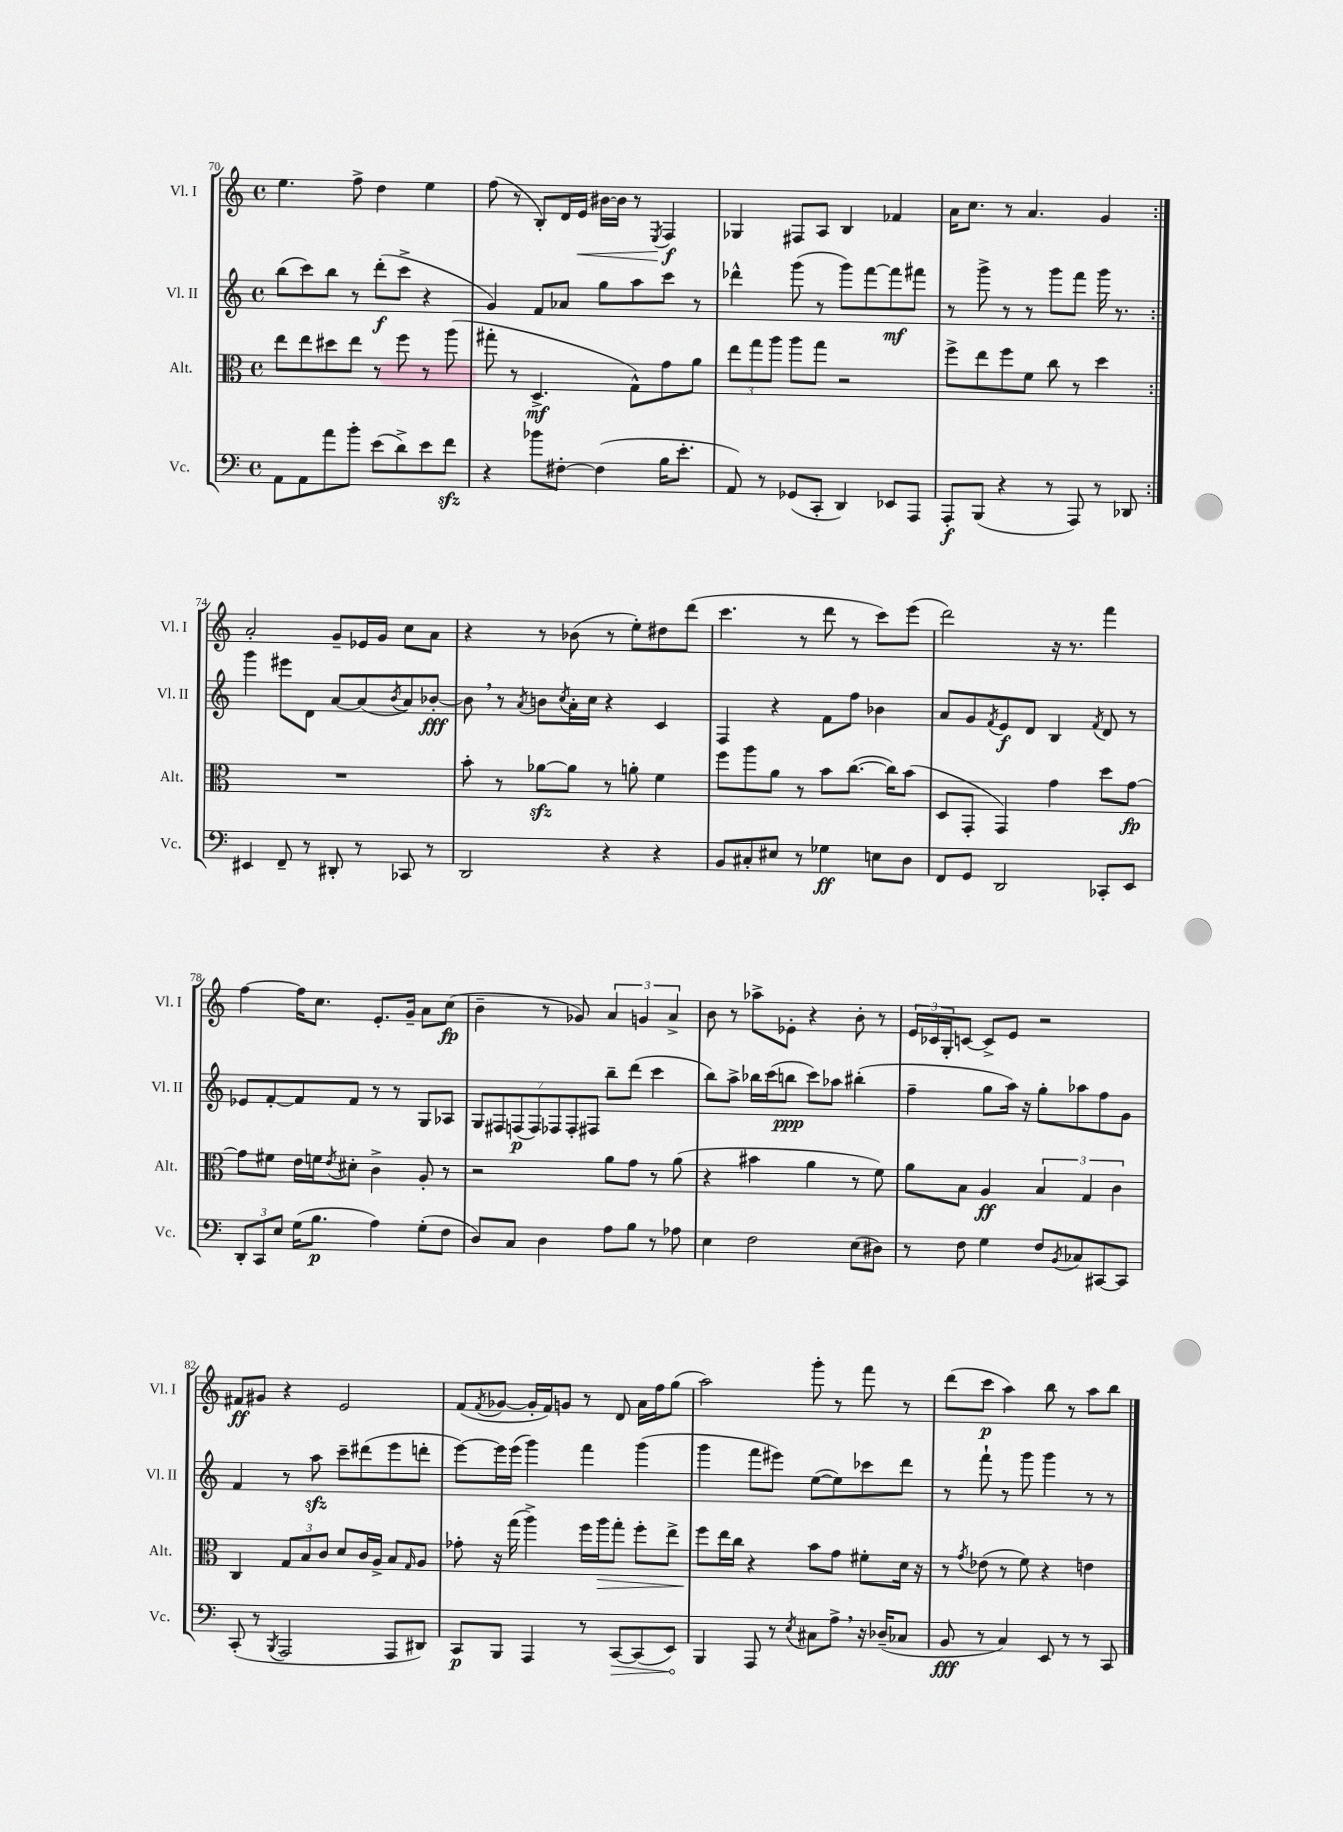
<<
\new StaffGroup <<
\new Staff = "s0" \with { instrumentName = "Vl. I" shortInstrumentName = "Vl. I" } {
    \clef treble \key c \major \defaultTimeSignature \time 4/4
    \repeat volta 2 { e''4. f''8-> d''4 e''4 |
    f''8( r8 b8-.) d'16 e'16\< bis'16~ bis'16 r8 \acciaccatura { e8 } f4\f\! |
    ges4 fis8 a8 b4 fes'4 |
    a'16 c''8. r8 a'4. g'4 | }
    a'2-. g'8-- ees'16 g'16 c''8 a'8 |
    r4 r8 bes'8( r8 e''8-.) dis''8 d'''8( |
    c'''4. r8 d'''8 r8 c'''8) e'''8( |
    d'''2) r16 r8. f'''4 |
    f''4~ f''16 c''8. e'8.-. g'16-- a'8 c''8\fp( |
    b'4-- r8 ges'8) \tuplet 3/2 { a'4 g'4 a'4-> } |
    b'8 r8 aes''8-> ees'8-. r4 b'8-. r8 |
    \tuplet 3/2 { e'16 ces'16 g16-. } c'8~ c'8-> e'8 r2 |
    fis'8\ff gis'8 r4 e'2 |
    f'8( \acciaccatura { f'8 } ges'8~ ges'16-. f'16) g'8 r8 d'8 a'16 f''16 g''8( |
    a''2) g'''8-. r8 f'''8 r8 |
    d'''8( c'''8\p a''4) b''8 r8 a''8 b''8 \bar "|." |
}
\new Staff = "s1" \with { instrumentName = "Vl. II" shortInstrumentName = "Vl. II" } {
    \clef treble \key c \major \defaultTimeSignature \time 4/4
    \repeat volta 2 { b''8( c'''8) b''8 r8 d'''8-.\f( c'''8-> r4 |
    g'4) f'8 aes'8 g''8 a''8 c'''8 r8 |
    des'''4-^ g'''8( r8 g'''8) f'''8~ f'''8\mf fis'''8 |
    r8 g'''8-> r8 r8 g'''8 f'''8 g'''16 r8. | }
    g'''4 eis'''8 d'8 a'8~ a'8( \acciaccatura { b'8 } a'8) bes'8~-.\fff |
    bes'8 \breathe r8 \acciaccatura { a'8 } b'8 \acciaccatura { c''8 } a'16-. c''16 r4 c'4 |
    f4 r4 f'8 f''8 bes'4 |
    a'8 g'8 \acciaccatura { f'8 } e'8\f d'8 b4 \acciaccatura { f'8 } d'8 r8 |
    ees'8 f'8~-. f'8 f'8 r8 r8 g8 aes8 |
    \tuplet 7/4 { g8 fis8 f8\p( f8) fes8 fes8-. fis8 } b''8-- d'''8( c'''4 |
    b''8) a''8-> bes''16 c'''16( b''8\ppp c'''8) aes''8 bis''4-.( |
    f''4-- g''8 a''16) r16 g''8-. aes''8 f''8 g'8 |
    f'4 r8 a''8\sfz c'''8-- dis'''8( e'''8 d'''8-. |
    e'''8~) e'''16 e'''16( g'''4) f'''4 g'''4( |
    g'''4 f'''8 eis'''8) e''8~( e''8) ces'''8 d'''8 |
    r8 f'''8-! r8 g'''8 g'''4 r8 r8 \bar "|." |
}
\new Staff = "s2" \with { instrumentName = "Alt." shortInstrumentName = "Alt." } {
    \clef alto \key c \major \defaultTimeSignature \time 4/4
    \repeat volta 2 { e''8 e''8 dis''8 e''8 r8 f''8 r8 a''8( |
    gis''8-. r8 d4.->\mf g8-^) g'8 a'8 |
    \tuplet 3/2 { e''8 g''8 a''8 } a''8 g''8 r2 |
    f''8-> e''8 f''8 f'8 c''8 r8 d''4 | }
    R1 |
    b'8-. r8 aes'8~\sfz aes'8 r8 a'8-. f'4 |
    f''8 a''8 a'8 r8 b'8 c''8.~( c''16) b'8( |
    d8 g,8-. g,4) g'4 d''8 g'8~\fp |
    g'8 fis'8 e'16 f'16 \acciaccatura { e'8 } dis'8-. c'4-> a8-. r8 |
    r2 a'8 g'8 r8 a'8( |
    r4 bis'4 a'4 r8 f'8) |
    a'8 b8 a4\ff \tuplet 3/2 { b4 g4 c'4 } |
    c4 \tuplet 3/2 { g8 b8 c'8 } d'8 c'16 a16-> b8 \grace { g16 } a8 |
    ges'8-. r16 g''16( a''4->) f''16 a''16\> g''8-. f''8-. e''8-> |
    f''8\! e''16 c''16 r4 b'8 g'8 fis'8-. d'16 r16 |
    r8 \acciaccatura { g'8 } ees'8( r8 f'8) r4 e'4 \bar "|." |
}
\new Staff = "s3" \with { instrumentName = "Vc." shortInstrumentName = "Vc." } {
    \clef bass \key c \major \defaultTimeSignature \time 4/4
    \repeat volta 2 { a,8 a,8 a'8 b'8-. e'8( d'8->) e'8 f'8\sfz |
    r4 bes'8 fis8~-. fis4( b16 e'8.-. |
    a,8) r8 ges,8( c,8-. d,4) ees,8 a,,8 |
    a,,8-.\f b,,8( r4 r8 a,,8) r8 des,8 | }
    eis,4 f,8-- r8 dis,8-. r8 ces,8 r8 |
    d,2 r4 r4 |
    b,8 cis8-. eis8 r8 ges4\ff e8 d8 |
    f,8 g,8 d,2 ces,8-. e,8 |
    \tuplet 3/2 { d,8-. c,8 e8 } g16( b8.\p a4) g8-.( f8 |
    d8) c8 d4 a8 b8 r8 aes8 |
    e4 f2 e8( dis8) |
    r8 f8 g4 f8 \acciaccatura { b,8 } ces8 cis,8~ cis,8 |
    c,8-.( r8 \acciaccatura { b,,8 } a,,2 a,,8 dis,8) |
    c,8\p b,,8 a,,4 r8 \once \override Hairpin.circled-tip = ##t c,8~\> c,8( e,8\!) |
    b,,4 a,,8 r8 \acciaccatura { e8 } cis8 a8-> \breathe r16 des16--( ces8 |
    b,8\fff r8 c4) e,8 r8 r8 c,8 \bar "|." |
}
>>
>>
\layout { \context { \Score currentBarNumber = #70 } }
